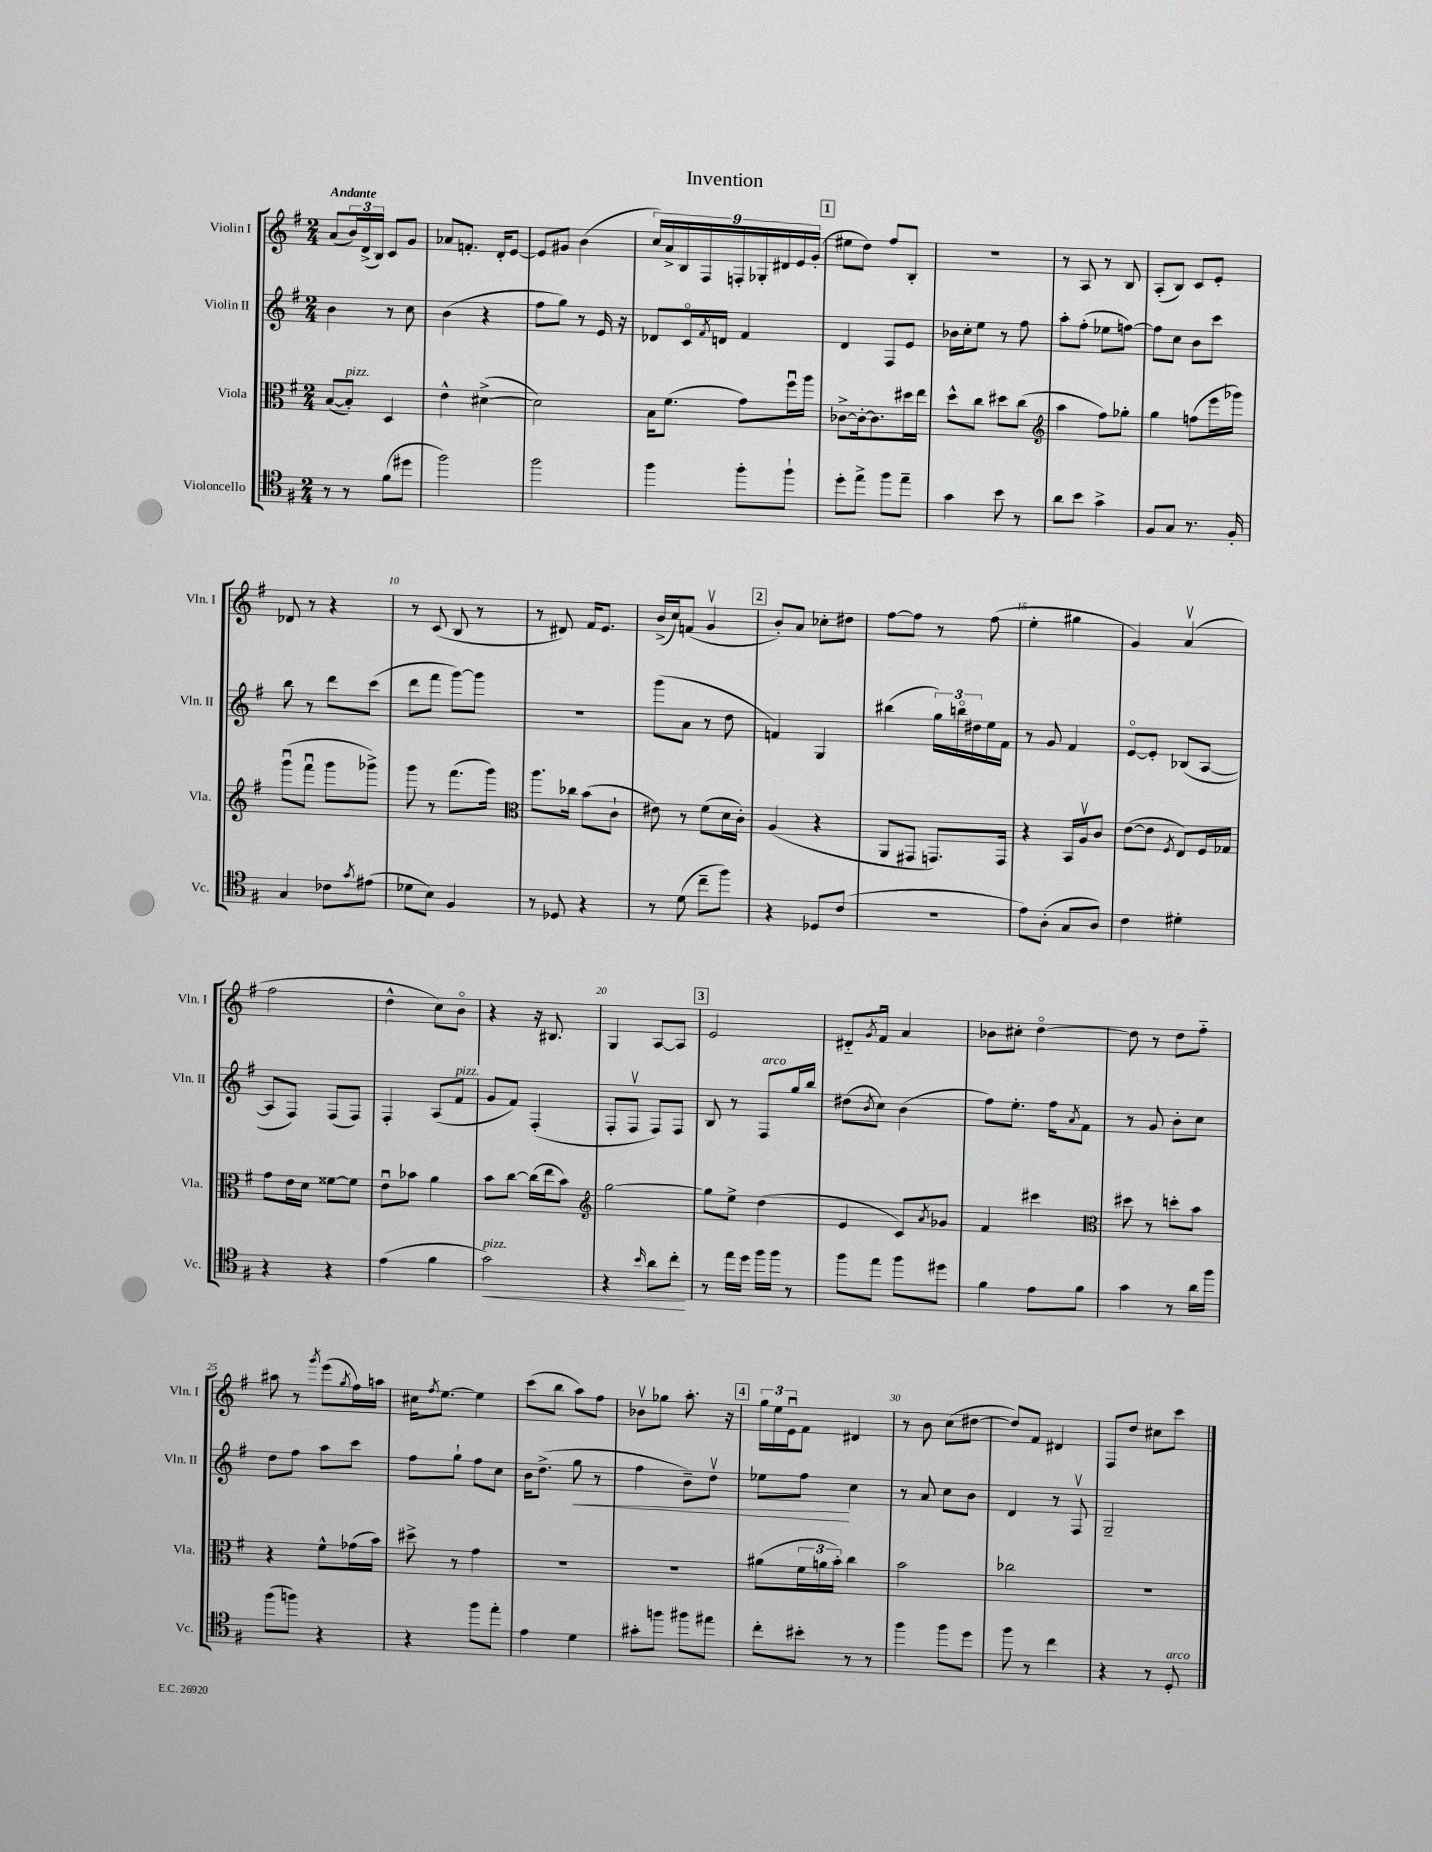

**kern	**kern	**kern	**kern
*staff4	*staff3	*staff2	*staff1
*clefC4	*clefC3	*clefG2	*clefG2
*k[f#]	*k[f#]	*k[f#]	*k[f#]
*M2/4	*M2/4	*M2/4	*M2/4
8r	([8B/L	4b\	(8a/L
8r	8B'/]J)	.	24b/L)
.	.	.	(24d^/
.	.	.	24B/JJ)
(8f#\L	4D/	8r	8c/L
8dd#\J	.	8cc\	8g/J
=	=	=	=
2ff#\)	4e^^\	(4b\	8a-/L
.	.	.	8.f'/J
.	([4d#^\	4r	.
.	.	.	16d'/LK
.	.	.	[8e/J
=	=	=	=
2ff#\	2d#\])	8ff#\L	8e/]L
.	.	8gg\J)	8g#/J
.	.	8r	(4b\
.	.	16e/	.
.	.	16r	.
=	=	=	=
4ff#\	16B\LK	8d-/L	18cc/LL)
.	.	.	18a^/
.	(8.f#\J	.	.
.	.	.	18B/
.	.	16co/L	.
.	.	.	18F#/
.	.	8qf#/	.
.	.	16d/JJ	.
.	.	.	18F'/
8ff#'\L	8g\L)	4f#/	.
.	.	.	18G-'/
.	.	.	18d#/
8ff#`\J	16ff#u\L	.	.
.	.	.	18e/
.	16aa\JJ	.	.
.	.	.	(18g'/JJ
=	=	=	=
8dd'\L	[8c-^\L	4d/	8ee#\L
8ee^\J	16c-'\_k	.	8dd\J)
.	8.c-\]	.	.
8ff#\L	.	8F#/L	8ff#/L
8ee~\J	16dd#\L	8e/J	8B'/J
.	16ee\JJ	.	.
=	=	=	=
4g\	8dd^^\L	16b-\LL	2r
.	.	16cc'\J	.
.	8cc\J	8ee\J	.
8b\	8dd#\L	8r	.
8r	(8cc\J	8ff#\	.
=	=	=	=
*	*clefG2	*	*
8a\L	4aa\	8aa'\L	8r
8b\J	.	(8ff#'\J	8A/
4g^\	8ff#\L)	8ee-\L	8r
.	8gg-'\J	[8ff\J)	8B/
=	=	=	=
8F#/L	4gg\	8ff\]L	(8A'/L
8G/J	.	8cc\J	8B/J)
8.r	(8ff\L	8b\L	8c/L
.	16eee\L	8ccc\J	8e'/J
16F#'/	16ggg-\JJ)	.	.
=	=	=	=
4G/	(8gggu\L	8bb\	8d-/
.	8fff#u\J	8r	8r
8c-\L	8ggg\L	8ddd\L	4r
8qg/	.	.	.
(8e#\J	8ggg-^\J)	(8ccc\J	.
=	=	=	=
8d-\L	8ggg\	8ddd\L	8r
8B\J)	8r	8fff#\J	(8c/
4F#/	(8.fff#\L	[8ggg\L)	8B/
.	.	8ggg\]J	8r
.	16ggg\Jk)	.	.
=	=	=	=
*	*clefC3	*	*
8r	8.aa\L	2r	8r
8D-/	.	.	8d#/)
.	16cc-\Jk	.	.
4r	(8b\L	.	16f#/LK
.	.	.	8.e/J
.	8c`\J	.	.
=	=	=	=
8r	8e#\)	(8ggg\L	(16b^/LL
.	.	.	16cc/J)
(8d\	8r	8a\J	(8f/J
8cc~\L	(8f#\L	8r	4gv/
8ff#\J)	16d\L	8dd\	.
.	16c'\JJ)	.	.
=	=	=	=
4r	(4A/	4f/)	8b'/L)
.	.	.	8a/J
8D-/L	4r	4G/	8cc-'\L
(8c/J	.	.	8dd#\J
=	=	=	=
2r	8AA/L	(4bb#\	[8ff#\L
.	8GG#/J	.	8ff#\]J
.	8.GG/L)	24gg\LL)	8r
.	.	24bbo\	.
.	.	24dd#\	.
.	.	16ee\	(8ff#\
.	16GG/Jk	16f#\JJ	.
=	=	=	=
8e\L)	4r	8r	4ee'\
(8A'\J	.	8g/	.
8G/L	16BB/LL	4f#/	4gg#\
.	16Av/J	.	.
8A/J)	8c/J	.	.
=	=	=	=
4c\	([8e\L	[8eo/L	4g/)
.	8e\]J	8e'/]J	.
.	8qF#/	.	.
4d#'\	8E/L)	(8B-/L	(4av/
.	16F#/L	[8A/J	.
.	16G-/JJ	.	.
=	=	=	=
4r	8g\L	8A/]L	2ff#\
.	16e\L	8F#/J)	.
.	16d\JJ	.	.
4r	[8f##\L	(8F#/L	.
.	8f##\]J	8F#/J)	.
=	=	=	=
(4e\	8eu\L	4F#'/	4dd^^\
.	8b-\J	.	.
4f#\	4a\	(8A/L	8cc\L)
.	.	8f#/J	8bo\J
=	=	=	=
2g\)	8b\L	8g/L	4r
.	[8cc\J	8f#/J)	.
.	(16cc\]LL	(4F#'/	16r
.	16ee\J	.	8.B#/
.	8b\J)	.	.
=	=	=	=
*	*clefG2	*	*
4r	[2gg\	8F#'/L	4G/
.	.	8F#v/J	.
16qqb/	.	.	.
8a\L	.	8F#/L)	[8A/L
8cc'\J	.	8F#/J	8A/]J
=	=	=	=
8r	8gg\]L	8B/	2e/
16ee\LL	8ee^\J	8r	.
16dd\JJ	.	.	.
16ff#\LL	(4dd\	8F#/L	.
16ff#\JJ	.	.	.
8r	.	16gg/L	.
.	.	16bb/JJ	.
=	=	=	=
8ff#\L	4e/	(8dd#\L	8d#'~/L
.	.	8qb/	8qg/
8ee\J	.	8cc\J)	8f#u/J
8ff#\L	8c/L)	(4b\	4a/
.	8qa/	.	.
8dd#\J	8g-/J	.	.
=	=	=	=
4f#\	4f#/	8ff#\L)	8b-\L
.	.	8.ee'\J	8cc#'\J
8e\L	4ccc#\	.	[4ddo\
.	.	16ff#\LK	.
.	.	8qa/	.
8f#\J	.	8f#\J	.
=	=	=	=
*	*clefC3	*	*
4g\	8dd#\	8r	8dd\]
.	8r	8g/	8r
8r	8dd'\L	8b'\L	8dd\L
16a\LL	8b\J	8cc\J	8ff#'~\J
16ff#\JJ	.	.	.
=	=	=	=
(8ff#\L	4r	8dd\L	8aa#\
8ff\J)	.	8ff#\J	8r
.	.	.	8qggg/
4r	8f#^^\L	8aa\L	(8eee\L
.	.	.	8qgg/
.	(16g-\L	8ccc\J	16ff#\L)
.	16b\JJ)	.	16aa\JJ
=	=	=	=
4r	8dd#^\	8ff#\L	16cc#\LK
.	.	.	8qff#/
.	.	.	[8.ee\J
.	8r	8gg`\J	.
8ff#\L	4g\	8ff#\L	4ee\]
8ee'\J	.	8cc\J	.
=	=	=	=
4e\	2r	16b\LK	(8ccc\L
.	.	(8.dd^\J	.
.	.	.	8bb\J
4d\	.	8gg\	8aa\L)
.	.	8r	8ff#\J
=	=	=	=
8g#'\L	2r	4ff#\	8b-v\L
8ff\J	.	.	8gg-\J
8ff#\L	.	8b~\L)	8.aa'\
8ee#\J	.	8ddv\J	.
.	.	.	16r
=	=	=	=
8cc'\L	(8a#\L	8ee-\L	24gg\LL
.	.	.	24ee\
.	.	.	24eu\J
8b#'\J	24f#\L	8ff#\J	8f#\J
.	24a\	.	.
.	24b'\JJ)	.	.
8r	4cc\	4cc\	4d#/
8r	.	.	.
=	=	=	=
4ff#\	2b\	8r	8r
.	.	8a/	8b\
8ff#\L	.	8cc\L	(8cc\L
8dd\J	.	8b\J	[8dd#\J
=	=	=	=
8ff#\	2cc-\	4d/	8dd#/]L)
8r	.	.	8f#/J
4cc\	.	8r	4d#/
.	.	8F#v/	.
=	=	=	=
4r	2r	2G~/	8F#/L
.	.	.	8dd/J
8r	.	.	8cc#\L
8D'/	.	.	8ccc\J
==	==	==	==
*-	*-	*-	*-
